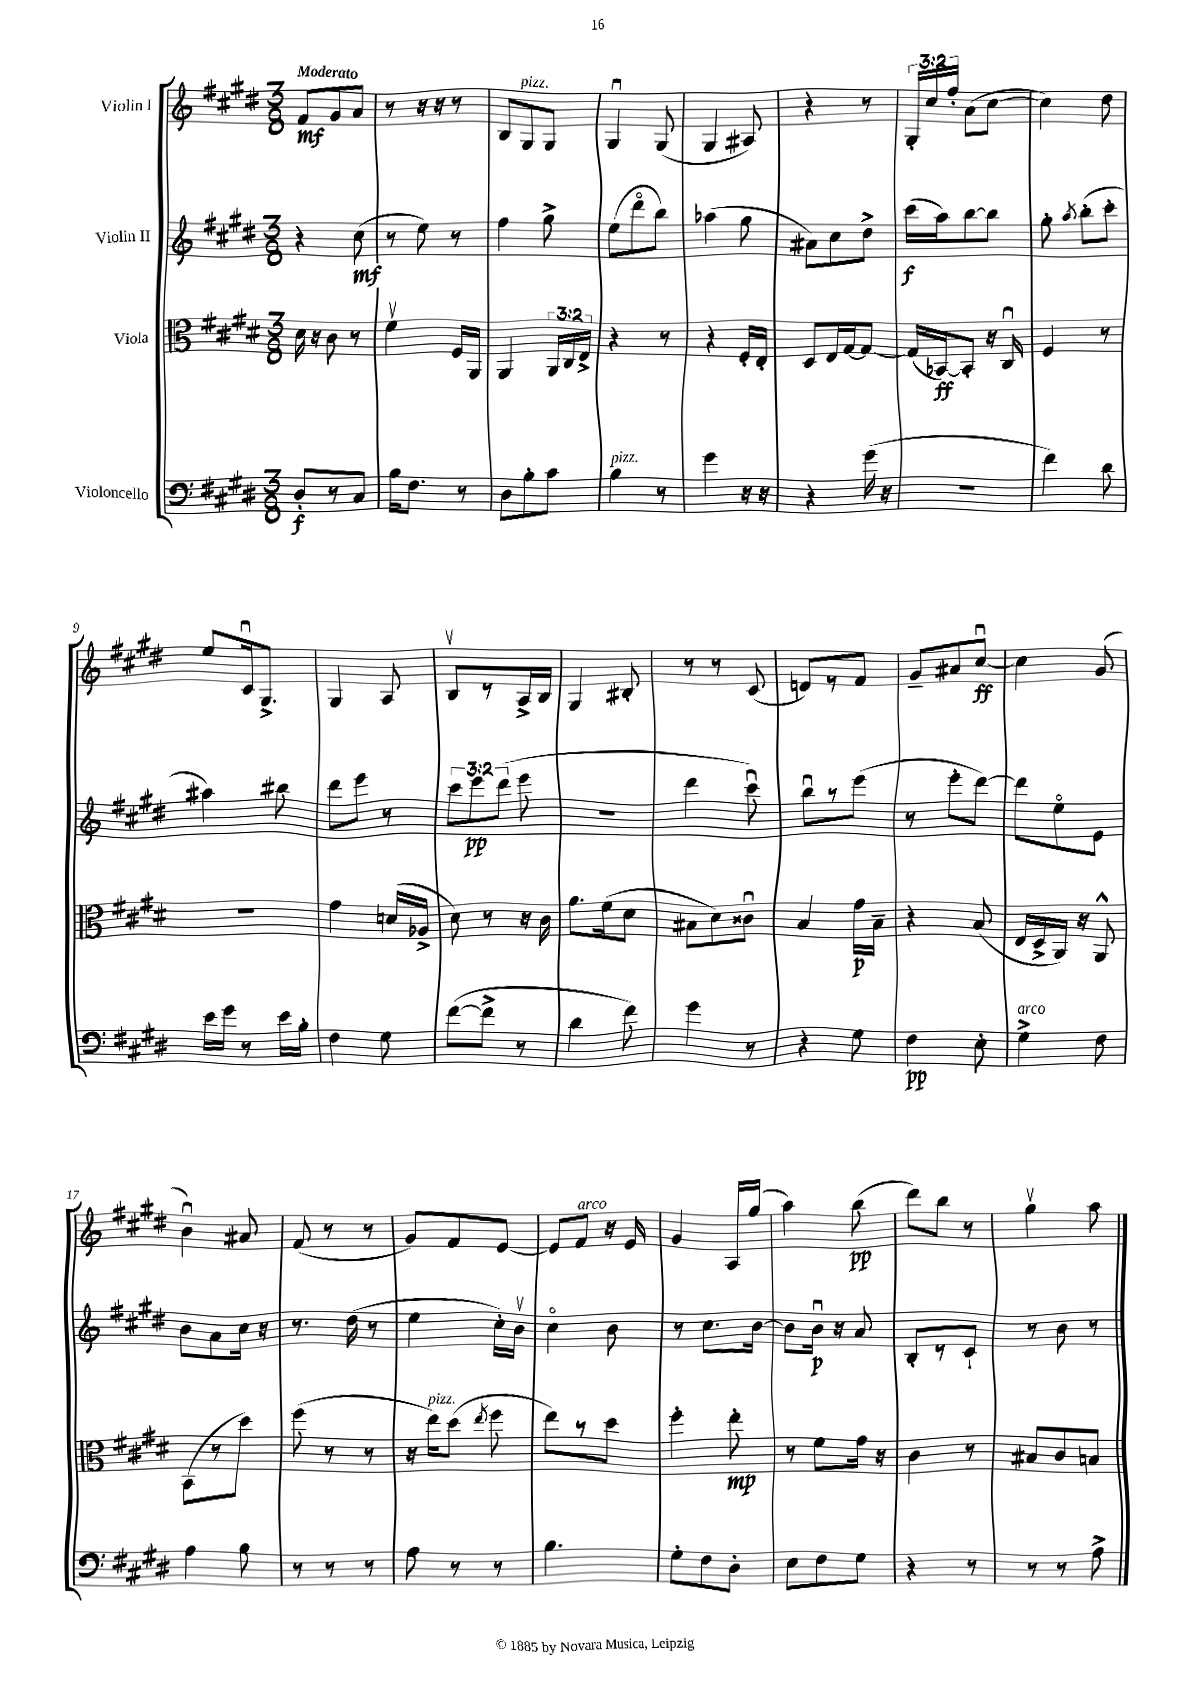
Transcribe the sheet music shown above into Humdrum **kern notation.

**kern	**kern	**kern	**kern
*staff4	*staff3	*staff2	*staff1
*clefF4	*clefC3	*clefG2	*clefG2
*k[f#c#g#d#]	*k[f#c#g#d#]	*k[f#c#g#d#]	*k[f#c#g#d#]
*M3/8	*M3/8	*M3/8	*M3/8
8D#'/L	16d#\	4r	8f#/L
.	16r	.	.
8r	8c#\	.	8g#/
8C#/J	8r	(8cc#\	8a/J
=	=	=	=
16B\LK	4f#v\	8r	8r
8.F#\J	.	.	.
.	.	8ee\)	16r
.	.	.	16r
8r	16F#/LL	8r	8r
.	16AA/JJ	.	.
=	=	=	=
8D#\L	4AA/	4ff#\	8B/L
8B'\	.	.	8G#/
8c#\J	24AA/LL	8gg#^\	8G#/J
.	24C#/	.	.
.	24E^/JJ	.	.
=	=	=	=
4B\	4r	(8ee\L	4G#u/
.	.	8ddd#o\	.
8r	8r	8bb\J)	(8G#/
=	=	=	=
4g#\	4r	(4aa-\	4G#/
16r	16F#'/LL	8gg#\	8A#/)
16r	16E'/JJ	.	.
=	=	=	=
4r	8D#/L	8a#\L)	4r
.	16E/L	8cc#\	.
.	[16G#/J	.	.
(16g#\	8G#/_J	8dd#^\J	8r
16r	.	.	.
=	=	=	=
4.r	(16G#/]LL	(16ccc#\LL	24G#'/LL
.	.	.	24cc#/
.	[16BB-/J)	16aa\J)	.
.	.	.	24ff#'/JJ
.	8BB-'/]J	[8bb\	(8a\L
.	16r	8bb\]J	[8cc#\J
.	16C#u/	.	.
=	=	=	=
4f#\)	4F#/	8gg#'\	4cc#\])
.	.	8qaa/	.
.	.	(8bb'\L	.
8d#\	8r	8ccc#'\J	8dd#\
=	=	=	=
16e\LL	4.r	4aa#\)	8ee/L
16g#\JJ	.	.	.
8r	.	.	16c#u/k
.	.	.	8.G#^/J
16e\LL	.	8bb#\	.
16B'\JJ	.	.	.
=	=	=	=
4F#\	4g#\	8ddd#\L	4G#/
.	.	8eee\J	.
8G#\	(16d/LL	8r	8A/
.	16A-^/JJ	.	.
=	=	=	=
([8f#\L	8d#\)	12ccc#\L	8Bv/L
.	.	12eee\	.
8f#^\]J	8r	.	8r
.	.	(12ddd#\J	.
8r	16r	8eee\	16A^/L
.	16c#\	.	16B/JJ
=	=	=	=
4d#\	8.a\L	4.r	4G#/
.	(16f#\k	.	.
8f#\)	8d#\J	.	8B#'/
=	=	=	=
4g#\	8B#\L	4ddd#\	8r
.	8d#\)	.	8r
8r	8c##u\J	8ccc#u\)	(8c#/
=	=	=	=
4r	4B/	8bbu\L	8d/L)
.	.	8r	8r
8G#\	16g#\LL	(8eee\J	8f#/J
.	16B~\JJ	.	.
=	=	=	=
4F#\	4r	8r	8g#~/L
.	.	8eee'\L	8a#/
8E'\	(8B/	[8ddd#\J)	[8cc#u/J
=	=	=	=
4G#^\	16E/LL	8ddd#\]L	4cc#\]
.	16D#^/	.	.
.	16AA/JJ)	8eeo\	.
.	16r	.	.
8F#\	8AA^^/	8e\J	(8g#/
=	=	=	=
4A\	(8BB\L	8b\L	4bu\)
.	8r	8a\	.
8B\	8dd#\J)	16cc#\Jk	8a#/
.	.	16r	.
=	=	=	=
8r	(8ff#\	8.r	(8f#/
8r	8r	.	8r
.	.	(16dd#\	.
8r	8r	8r	8r
=	=	=	=
8A\	16r	4ee\	8g#/L)
.	16ee\LK)	.	.
8r	(8dd#\J	.	8f#/
.	8qee/	.	.
8r	8ff#\	16cc#'\LL)	[8e/J
.	.	16bv\JJ	.
=	=	=	=
4.B\	8ee\L)	4cc#o\	8e/]L
.	8r	.	8f#/J
.	8dd#\J	8b\	16r
.	.	.	16e/
=	=	=	=
8G#'\L	4ff#'\	8r	4g#/
8F#\	.	8.cc#\L	.
8D#'\J	8ee'\	.	16A/LL
.	.	[16b\Jk	(16gg#/JJ
=	=	=	=
8E\L	8r	8b\]L	4aa\)
8F#\	8f#\L	16bu\Jk	.
.	.	16r	.
8G#\J	16g#\Jk	8a/	(8bb\
.	16r	.	.
=	=	=	=
4r	4c#\	8B'/L	8ddd#\L)
.	.	8r	8bb\J
8r	8r	8c#`/J	8r
=	=	=	=
8r	8B#/L	8r	4gg#v\
8r	8c#/	8b\	.
8A^\	8B/J	8r	8aa\
==	==	==	==
*-	*-	*-	*-
